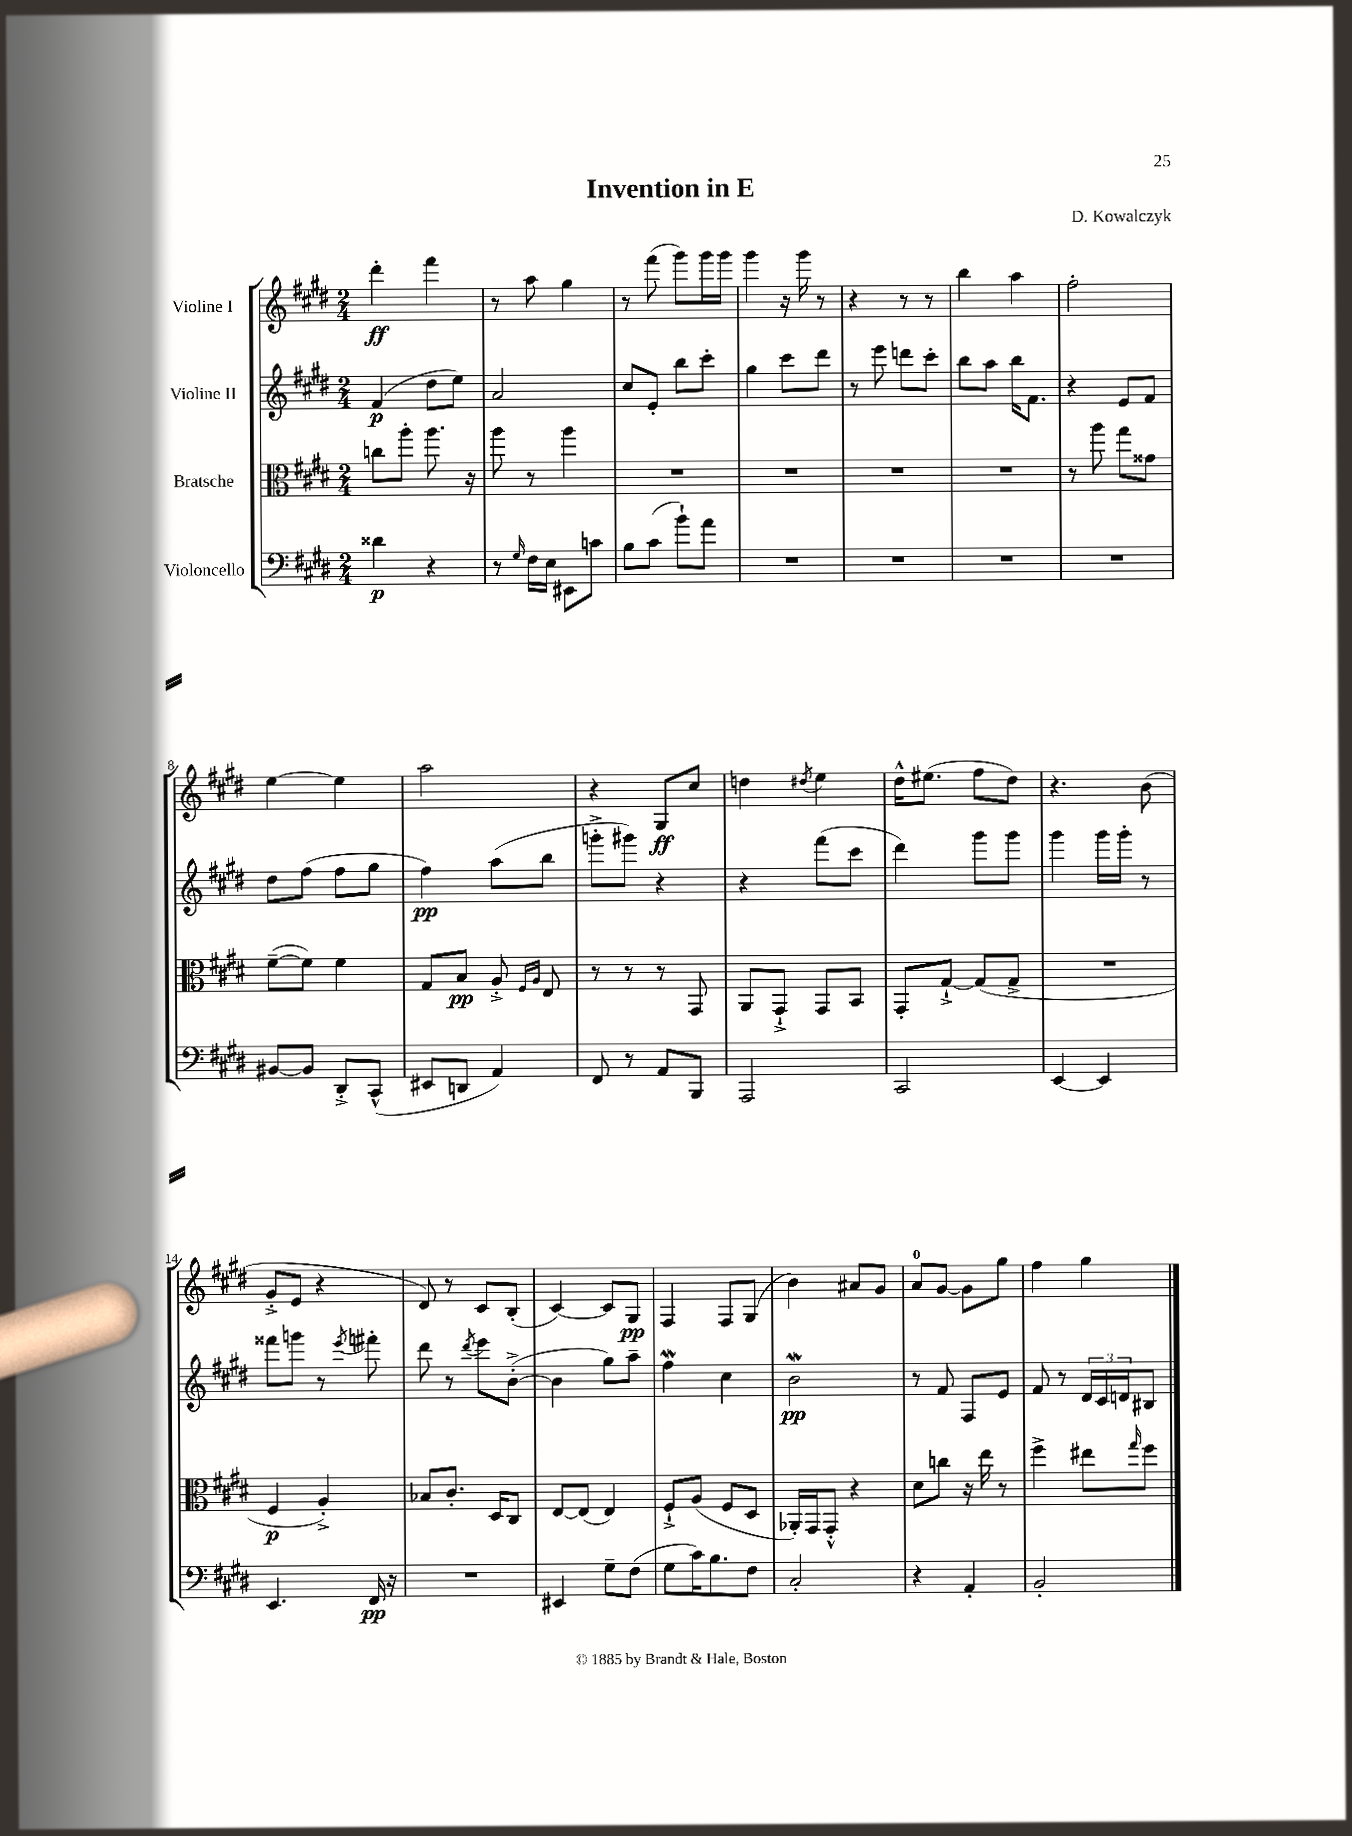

**kern	**kern	**kern	**kern
*staff4	*staff3	*staff2	*staff1
*clefF4	*clefC3	*clefG2	*clefG2
*k[f#c#g#d#]	*k[f#c#g#d#]	*k[f#c#g#d#]	*k[f#c#g#d#]
*M2/4	*M2/4	*M2/4	*M2/4
4d##	8cc	(4f#	4ddd#'
.	8aa'	.	.
4r	8.aa	8dd#	4fff#
.	.	8ee)	.
.	16r	.	.
=	=	=	=
8r	8aa	2a	8r
16qqG#	.	.	.
16F#	8r	.	8aa
16E	.	.	.
8EE#	4aa	.	4gg#
8c	.	.	.
=	=	=	=
8B	2r	8cc#	8r
(8c#	.	8e'	(8fff#
8b`)	.	8bb	8ggg#)
8a	.	8ccc#'	16ggg#
.	.	.	16ggg#
=	=	=	=
2r	2r	4gg#	4ggg#
.	.	8ccc#	16r
.	.	.	16ggg#
.	.	8ddd#	8r
=	=	=	=
2r	2r	8r	4r
.	.	8eee	.
.	.	8ddd	8r
.	.	8ccc#'	8r
=	=	=	=
2r	2r	8bb	4bb
.	.	8aa	.
.	.	16bb	4aa
.	.	8.f#	.
=	=	=	=
2r	8r	4r	2ff#'
.	8aa	.	.
.	8gg#	8e	.
.	8g##	8f#	.
=	=	=	=
[8BB#	([8f#~	8dd#	[4ee
8BB#]	8f#])	(8ff#	.
8DD#'^	4f#	8ff#	4ee]
(8CC#^^	.	8gg#	.
=	=	=	=
8EE#	8G#	4ff#)	2aa
8DD	8B	.	.
4AA)	8A'^	(8aa	.
.	16qqF#	.	.
.	16qqA	.	.
.	8E	8bb	.
=	=	=	=
8FF#	8r	8ggg'^	4r
8r	8r	8ggg#)	.
8AA	8r	4r	8G#
8BBB	8GG#	.	8cc#
=	=	=	=
2AAA	8AA	4r	4dd
.	8GG#`^	.	.
.	.	.	8qdd#
.	8GG#	(8fff#	4ee
.	8BB	8ccc#	.
=	=	=	=
2CC#	8GG#'	4ddd#)	16dd#^^
.	.	.	(8.ee#
.	[8G#`^	.	.
.	(8G#]	8ggg#	8ff#
.	8G#^	8ggg#	8dd#)
=	=	=	=
[4EE	2r	4ggg#	4.r
4EE]	.	16ggg#	.
.	.	16ggg#'	.
.	.	8r	(8b
=	=	=	=
4.EE	4F#	8fff##	8g#'^
.	.	8ggg	8e
.	4A'^)	8r	4r
.	.	8qeee	.
16FF#	.	8fff#'	.
16r	.	.	.
=	=	=	=
2r	8B-	8ddd#	8d#)
.	8.c#'	8r	8r
.	.	8qddd#	.
.	.	8eee	8c#
.	16D#	.	.
.	8C#	([8b'^	(8B'
=	=	=	=
4EE#	[8E	4b]	[4c#)
.	(8E]	.	.
8G#~	4E)	8gg#)	8c#]
(8F#	.	8aa~	8G#
=	=	=	=
8G#	8F#`^	4ff#	4F#
16c#)	(8A	.	.
8.B	.	.	.
.	8F#	4cc#	8F#
8F#	8D#	.	(8G#
=	=	=	=
2C#'	16AA-')	2b	4b)
.	16GG#	.	.
.	8GG#'^^	.	.
.	4r	.	8a#
.	.	.	8g#
=	=	=	=
4r	8d#	8r	8a
.	8cc	8f#	[8g#
4AA'	16r	8F#	8g#]
.	16ee	.	.
.	8r	8e	8gg#
=	=	=	=
2BB'	4ff#^	8f#	4ff#
.	.	8r	.
.	8ee#	24d#	4gg#
.	.	24c#	.
.	.	24d	.
.	16qqgg#	.	.
.	8ff#	8B#	.
==	==	==	==
*-	*-	*-	*-
